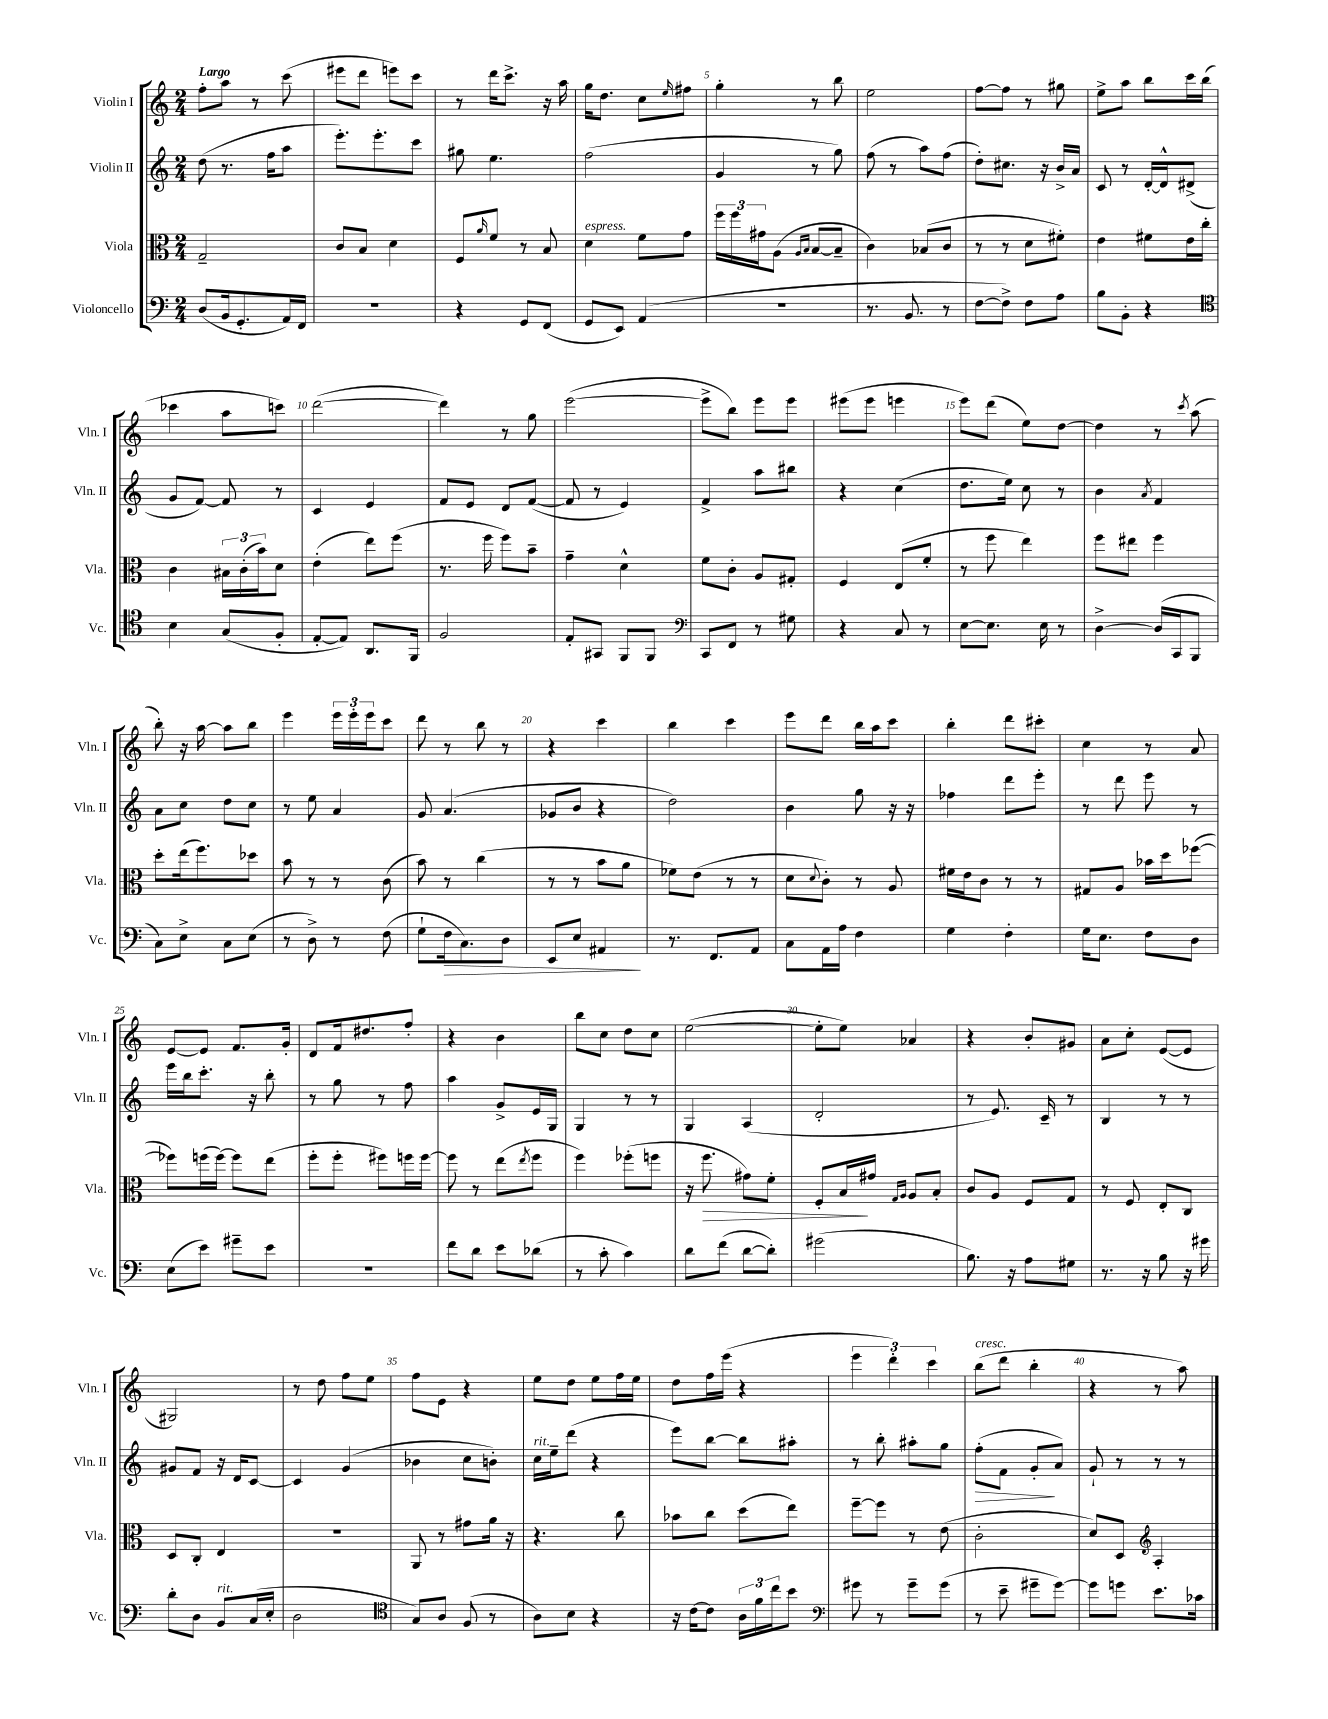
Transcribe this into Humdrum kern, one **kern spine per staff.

**kern	**kern	**kern	**kern
*staff4	*staff3	*staff2	*staff1
*clefF4	*clefC3	*clefG2	*clefG2
*k[]	*k[]	*k[]	*k[]
*M2/4	*M2/4	*M2/4	*M2/4
(8D/L	2G~/	(8dd\	8ff'\L
16BB/k	.	8.r	8aa\J
8.GG'/	.	.	.
.	.	.	8r
.	.	16ff\LK	.
16AA/L)	.	8aa\J	(8ccc\
16FF/JJ	.	.	.
=	=	=	=
2r	8c/L	8.eee'\L)	8eee#\L
.	8B/J	.	8ddd\J
.	.	8.eee'\	.
.	4d\	.	8eee\L)
.	.	8ccc\J	8ccc\J
=	=	=	=
4r	8F/L	8gg#\	8r
.	16qqa/	.	.
.	8f/J	4.ee\	16ddd\LK
.	.	.	8.ccc^\J
8GG/L	8r	.	.
(8FF/J	8B/	.	16r
.	.	.	16aa\
=	=	=	=
8GG/L	4d\	(2ff\	16gg\LK
.	.	.	8.dd\J
8EE/J)	.	.	.
(4AA/	8f\L	.	8cc\L
.	.	.	16qqee/
.	8g\J	.	8ff#\J
=	=	=	=
2r	24ff\LL	4g/	4gg'\
.	24ff\	.	.
.	24g#\J	.	.
.	(8A\J	.	.
.	16qqA/LL	.	.
.	16qqB/JJ	.	.
.	[8B/L	8r	8r
.	8B~/]J	8gg\)	8bb\
=	=	=	=
8.r	4c\)	(8ff\	2ee\
.	.	8r	.
8.BB/	.	.	.
.	(8B-/L	8aa\L)	.
8r	8c/J	(8ff\J	.
=	=	=	=
[8F\L	8r	8dd'\L)	[8ff\L
8F^\]J)	8r	8.cc#\J	8ff\]J
8F\L	8d\L	.	8r
.	.	16r	.
8A\J	8f#'\J)	16b^/LL	8gg#\
.	.	16a/JJ	.
=	=	=	=
8B\L	4e\	8c/	8ee^\L
8BB'\J	.	8r	8aa\J
4r	8f#\L	[16d'/LL	8bb\L
.	.	16d^^/]J	.
.	16e\L	(8d#^/J	16ccc\L
.	16cc'\JJ	.	(16bb\JJ
=	=	=	=
*clefC4	*	*	*
4B\	4c\	8g/L	4ccc-\
.	.	[8f/J)	.
(8G/L	24B#\LL	8f/]	8aa\L
.	(24c'\	.	.
.	24b\J)	.	.
8F'/J	8d\J	8r	8ccc\J)
=	=	=	=
[8E'/L	(4e'\	4c/	([2ddd\
8E/]J)	.	.	.
8.AA/L	8ee\L)	4e/	.
.	(8ff\J	.	.
16FF/Jk	.	.	.
=	=	=	=
2F/	8.r	8f/L	4ddd\])
.	.	8e/J	.
.	16ff\	.	.
.	8ff\L)	8d/L	8r
.	8b~\J	([8f/J	8gg\
=	=	=	=
8E'/L	4g~\	8f/]	([2eee\
8GG#/J	.	8r	.
8FF/L	4d^^\	4e/)	.
8FF/J	.	.	.
=	=	=	=
*clefF4	*	*	*
8CC/L	8f\L	4f^/	8eee^\]L
8FF/J	8c'\J	.	8bb\J)
8r	8A/L	8aa\L	8eee\L
8G#\	8G#'/J	8bb#\J	8eee\J
=	=	=	=
4r	4F/	4r	(8eee#\L
.	.	.	8eee#\J
8C/	(8E/L	(4cc\	4eee\
8r	8f'/J	.	.
=	=	=	=
[8E\L	8r	8.dd\L	8eee\L)
8.E\]J	8ff\	.	(8ddd\J
.	.	16ee\Jk)	.
.	4ee\)	8cc\	8ee\L)
16E\	.	.	.
8r	.	8r	[8dd\J
=	=	=	=
[4D^\	8ff\L	4b\	4dd\]
.	8ee#\J	.	.
.	.	8qa/	.
(16D/]LL	4ff\	4f/	8r
16CC/J	.	.	.
.	.	.	8qccc/
8BBB/J	.	.	(8aa\
=	=	=	=
8C\L)	8dd'\L	8a\L	8bb'\)
8E^\J	(16ee\k	8cc\J	16r
.	8.ff\)	.	[16aa\
8C\L	.	8dd\L	8aa\]L
(8E\J	8dd-\J	8cc\J	8bb\J
=	=	=	=
8r	8b\	8r	4eee\
8D^\)	8r	8ee\	.
8r	8r	4a/	24eee\LL
.	.	.	24eee'\
.	.	.	24eee\J
(8F\	(8c\	.	8ccc\J
=	=	=	=
8G`\L	8b\)	8g/	8ddd\
16F\k	8r	(4.a/	8r
8.C\)	.	.	.
.	(4cc\	.	8bb\
8D\J	.	.	8r
=	=	=	=
8EE/L	8r	8g-/L	4r
8E/J	8r	8b/J	.
4AA#/	8b\L	4r	4ccc\
.	8a\J	.	.
=	=	=	=
8.r	8f-\L)	2dd\)	4bb\
.	(8e\J	.	.
8.FF/L	.	.	.
.	8r	.	4ccc\
8AA/J	8r	.	.
=	=	=	=
8C\L	8d\L	4b\	8eee\L
.	8qqd/	.	.
16AA\L	8c'\J)	.	8ddd\J
16A\JJ	.	.	.
4F\	8r	8gg\	16bb\LL
.	.	.	16aa\J
.	8A/	16r	8ccc\J
.	.	16r	.
=	=	=	=
4G\	16f#\LL	4ff-\	4bb'\
.	16e\J	.	.
.	8c\J	.	.
4F'\	8r	8ddd\L	8ddd\L
.	8r	8eee'\J	8ccc#'\J
=	=	=	=
16G\LK	8G#/L	8r	4cc\
8.E\J	.	.	.
.	8A/J	8ddd\	.
8F\L	16b-\LL	8eee\	8r
.	16dd\J	.	.
8D\J	([8ff-\J	8r	8a/
=	=	=	=
(8E\L	8ff-\]L)	16eee\LL	[8e/L
.	.	16bb\J	.
8e\J)	(16ff\L	8.ccc'\J	8e/]J
.	[16ff\JJ)	.	.
8g#~\L	8ff\]L	.	8.f/L
.	.	16r	.
8e\J	(8ee\J	8bb'\	.
.	.	.	16g'/Jk
=	=	=	=
2r	8ff'\L	8r	8d/L
.	8ff'\J	8gg\	16f/k
.	.	.	8.dd#/
.	8ff#\L)	8r	.
.	16ff\L	8ff\	8ff'/J
.	[16ff\JJ	.	.
=	=	=	=
8f\L	8ff\]	4aa\	4r
8d\J	8r	.	.
8e\L	(8ee\L	8g^/L	4b\
.	8qee/	.	.
(8d-\J	8ff\J	16e/L	.
.	.	16G/JJ	.
=	=	=	=
8r	4ff\)	4G/	8bb\L
8c'\	.	.	8cc\J
4c\)	(8ff-'\L	8r	8dd\L
.	8ff\J	8r	8cc\J
=	=	=	=
8d\L	16r	4G/	([2ee\
.	8.ff\	.	.
(8f\J	.	.	.
[8d\L	8g#\L)	(4A/	.
8d'\]J)	8f'\J	.	.
=	=	=	=
(2g#\	8F'/L	2d'/	8ee'\]L
.	16B/L	.	8ee\J)
.	16g#/JJ	.	.
.	16qqG/LL	.	.
.	16qqA/JJ	.	.
.	8A/L	.	4a-/
.	8B'/J	.	.
=	=	=	=
8.B\)	8c/L	8r	4r
.	8A/J	8.e/)	.
16r	.	.	.
8A\L	8F/L	.	8b'/L
.	.	16c~/	.
8G#\J	8G/J	8r	8g#/J
=	=	=	=
8.r	8r	4B/	8a\L
.	8F/	.	8cc'\J
16r	.	.	.
8B\	8E'/L	8r	([8e/L
16r	8C/J	8r	8e/]J
16g#\	.	.	.
=	=	=	=
8d'\L	8D/L	8g#/L	2G#/)
8D\J	8C'/J	8f/J	.
8BB/L	4E/	16r	.
.	.	16d/LK	.
(16C/L	.	[8c/J	.
16E'/JJ	.	.	.
=	=	=	=
2D\	2r	4c/]	8r
.	.	.	8dd\
.	.	(4g/	8ff\L
.	.	.	8ee\J
=	=	=	=
*clefC4	*	*	*
8G/L)	8AA/	4b-\	8ff\L
8A/J	8r	.	8e\J
(8F/	8g#\L	8cc\L	4r
8r	16a\Jk	8b'\J)	.
.	16r	.	.
=	=	=	=
8A\L)	4.r	16cc\LL	8ee\L
.	.	16ee~\J	.
8B\J	.	(8ddd\J	8dd\J
4r	.	4r	8ee\L
.	8cc\	.	16ff\L
.	.	.	16ee\JJ
=	=	=	=
16r	8b-\L	8eee\L)	8dd\L
[16c\LK	.	.	.
8c\]J	8cc\J	[8bb\J	16ff\L
.	.	.	(16eee\JJ
24A\LL	(8dd\L	8bb\]L	4r
24f\	.	.	.
24cc\J	.	.	.
8b\J	8ee\J)	8aa#'\J	.
=	=	=	=
*clefF4	*	*	*
8g#\	[8ff~\L	8r	6eee\
8r	8ff\]J	8bb'\	.
.	.	.	6ddd'\)
8g#~\L	8r	8aa#'\L	.
.	.	.	6ccc\
(8g#\J	(8e\	8gg\J	.
=	=	=	=
8r	2c'\	(8ff'\L	(8bb\L
8e~\	.	8f\J	8ddd\J
8g#~\L	.	8g'/L	4bb'\
[8g#\J)	.	8a/J)	.
=	=	=	=
8g#\]L	8d/L)	8g`/	4r
8g\J	8D/J	8r	.
*	*clefG2	*	*
8.e\L	4A'/	8r	8r
.	.	8r	8aa\)
16c-\Jk	.	.	.
==	==	==	==
*-	*-	*-	*-
